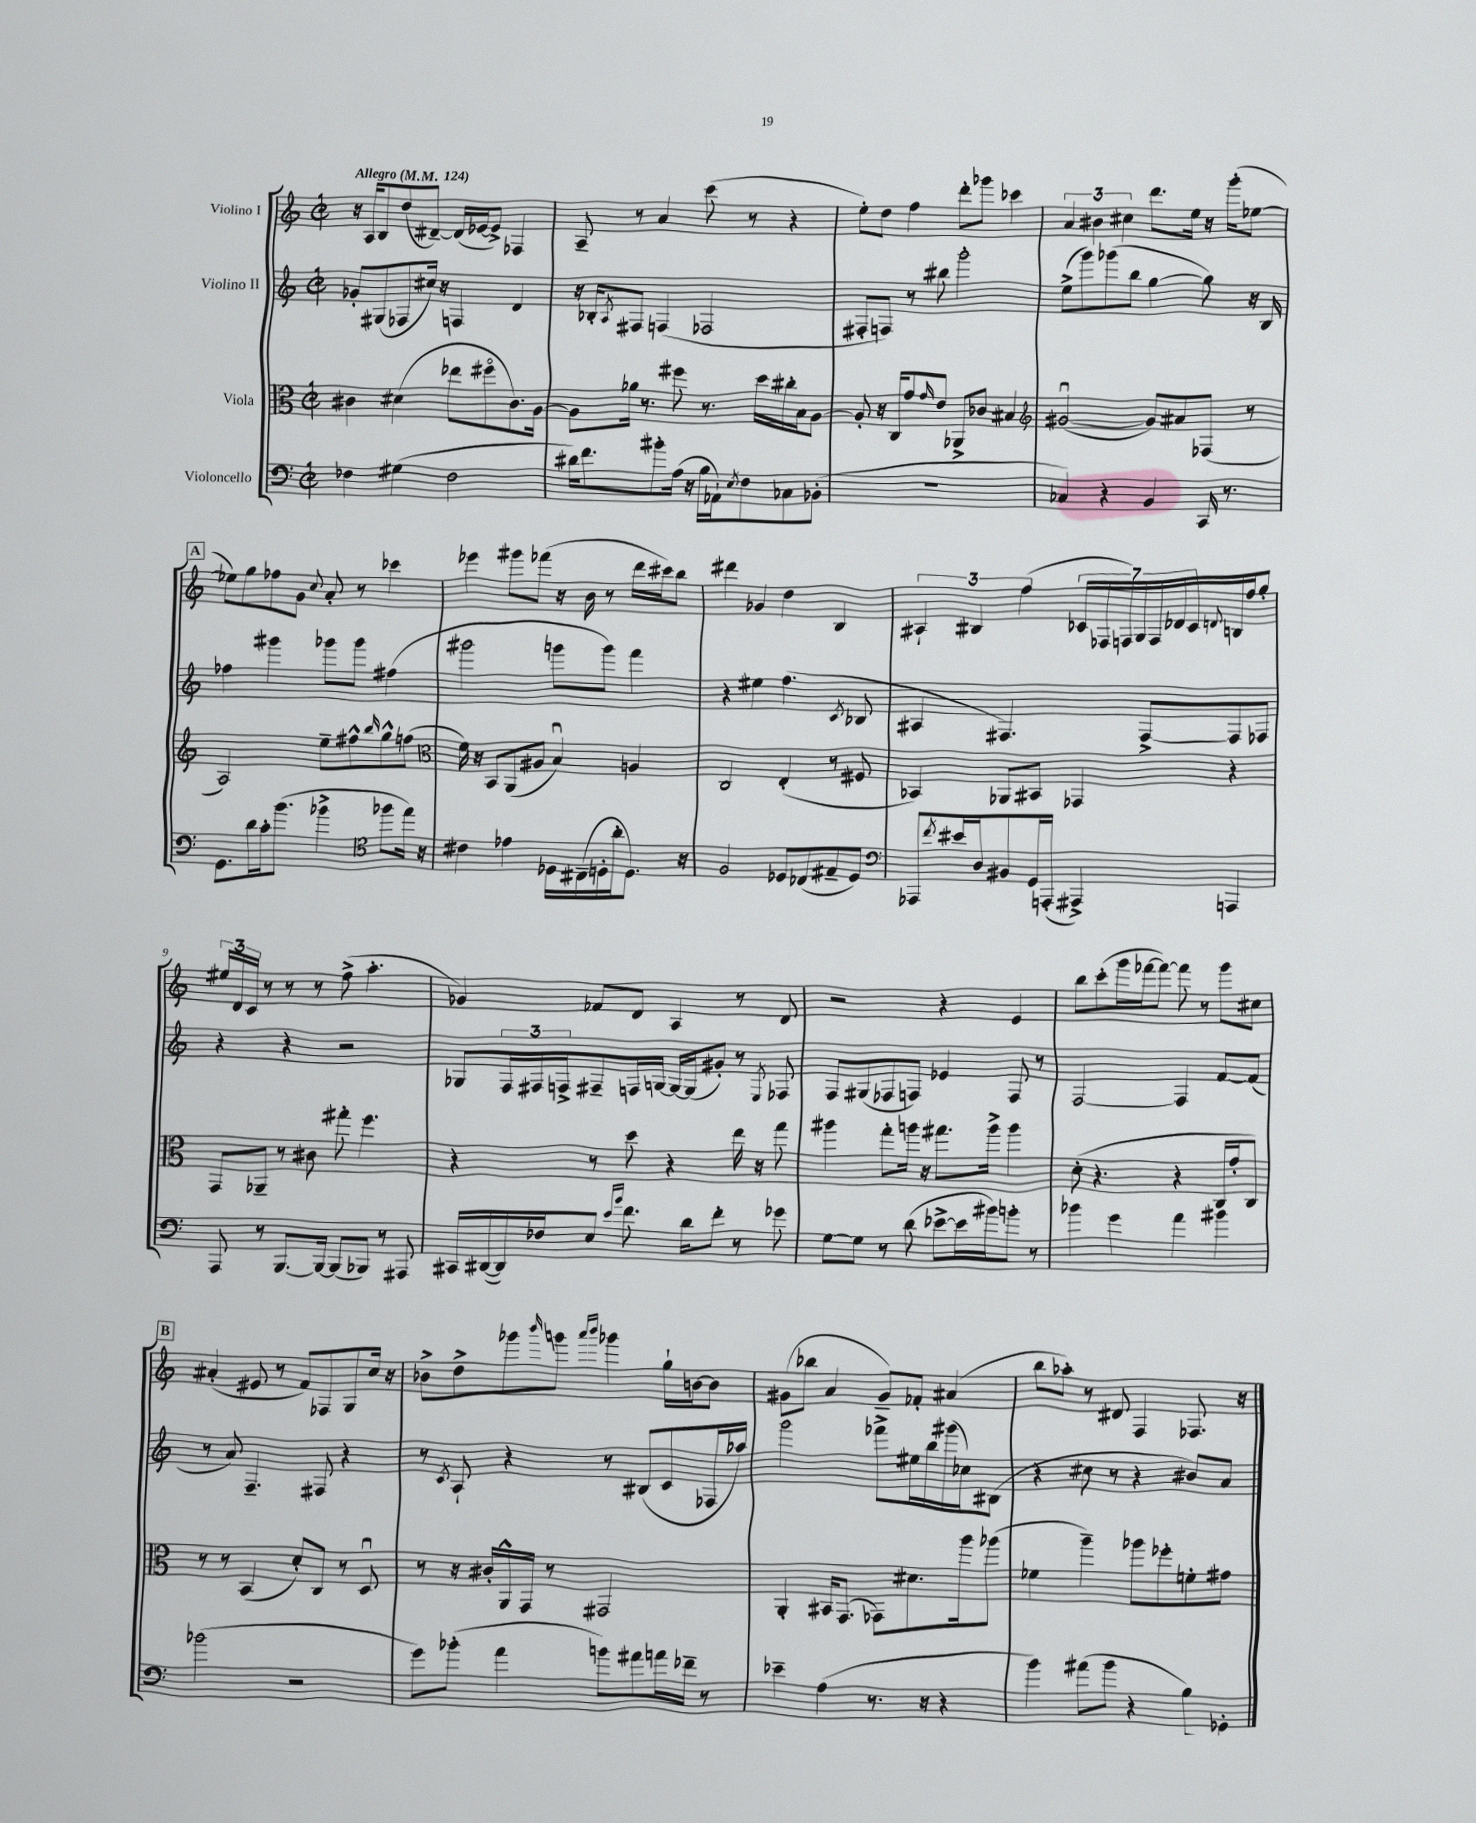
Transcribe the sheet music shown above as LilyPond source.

<<
\new StaffGroup <<
\new Staff = "s0" \with { instrumentName = "Violino I" } {
    \clef treble \key c \major \defaultTimeSignature \time 2/2 \tempo "Allegro" 4 = 124
    r16 a16 b8 d''8( dis'8~--) dis'16( ees'16~ ees'8->) fes4 |
    a8-- r8 a'4 c'''8( r8 r4 |
    e''8-.) d''8 f''4 d'''8-. ges'''8 ces'''4 |
    \tuplet 3/2 { a'4 bis'4 cis''4 } d'''8. e''16 r16 g'''16-.( ees''8~ |
    \mark \markup { \box "A" } ees''8) g''8 fes''8 g'8 \appoggiatura { c''8 } a'8-. r8 ces'''4 |
    ees'''4 gis'''8 fes'''8( r16 b'16 r8 d'''16 cis'''16) b''8 |
    dis'''4 ges'4 d''4 b4 |
    \tuplet 3/2 { ais4-! bis4 f''4( } \tuplet 7/4 { ces'16 fes16 f16) g16 f16 des'16 ces'16 } \appoggiatura { d'8 } b16 f''16 g''8-. |
    \tuplet 3/2 { eis''16 d'16 c'16 } r8 r8 r8 f''8->( a''4.-. |
    ges'4) fes'8 d'8 a4 r8 d'8 |
    r2 r4 e'4 |
    b''8 c'''8-.( g'''16 fes'''16~ fes'''8~) fes'''8 r8 g'''8 cis''8 |
    \mark \markup { \box "B" } ais'4-.( eis'8 r8 f'8) fes8 g8 c''16 r16 |
    bes'8-> d''8-> ges'''8 \grace { b'''16 } g'''8 \grace { a'''16 b'''16 } ges'''4 g''16-! b'16~ b'8 |
    gis'8( bes''8 a'4 gis'8--) fes'8-. ais'4( |
    b''8 aes''8-.) r8 dis'8 f4 fes8. r16 \bar "|." |
}
\new Staff = "s1" \with { instrumentName = "Violino II" } {
    \clef treble \key c \major \defaultTimeSignature \time 2/2
    ges'8-. gis8( fes8 cis''16) r16 f4 d'4 |
    r16 bes16-. \acciaccatura { a8 } fis8 f4( fes2 |
    fis8-. f8) r8 bis''8 g'''2-. |
    e''8->( g'''8) ges'''8( b''8 g''4~ g''8) r16 b16 |
    \mark \markup { \box "A" } fes''4 gis'''4 ges'''8 ges'''8 fis''4( |
    gis'''2 g'''8 g'''8) f'''4 |
    r4 eis''4 f''4.( \acciaccatura { c'8 } bes8 |
    ais4 fis4.) fis8~-> fis8 fes8 |
    r4 r4 r2 |
    ges8 \tuplet 3/2 { f16 fis16 f16-> } fis8-- f16 g16~ g16~ g16( gis'8-.) r8 \acciaccatura { e8 } fes8 |
    f8 gis8( fes8 f8) ees'4 f8 r8 |
    f2~ f4 f'8~ f'8( |
    \mark \markup { \box "B" } r8 a'8) f4.-- fis8 r4 |
    r8 \acciaccatura { c'8 } a8-! r4 r8 bis8( c'8 fes16 aes''16) |
    g'''2 fes'''8-> eis''16 b''16 gis'''16( ces''16) bis8( |
    r4 cis''8 r8 r4 bis'8) a'8 \bar "|." |
}
\new Staff = "s2" \with { instrumentName = "Viola" } {
    \clef alto \key c \major \defaultTimeSignature \time 2/2
    cis'4 dis'4( ees''8 fis''8\flageolet cis'8.) a16~ |
    a8 aes'16 r8. fis''8 r8. d''16 cis''16-. b16 a8~ |
    a8-. r16 c16 g'8 \grace { g'16 } e'8 aes,8-> ces'8 bis4 |
    \clef treble gis'2~\downbow( gis'8) ais'8 fes8( r8 |
    \mark \markup { \box "A" } a2) e''8-- fis''8-^ \grace { b''16 } g''8-^ f''8( |
    \clef alto f'16) r16 b,8 a,8( ais8 b4\downbow) a4 |
    c2 e4-.( r8 fis8 |
    bes,4) aes,8 bis,8 ges,4 r4 |
    g,8 aes,8-- r8 cis'8 gis''8-. f''4. |
    r4 r8 d''8 r4 e''16 r16 g''8 |
    ais''4 g''8-. a''16 r16 gis''8. a''16-> a''4 |
    d'8-.( r4. r4 c16 g'16-. c8) |
    \mark \markup { \box "B" } r8 r8 b,4( d'8-.) c8 r8 d8\downbow |
    r8 r16 cis'16-. a,16-^ g,16 r8 gis,2 |
    a,4-. bis,16 g,8.( ges,8) dis'8. a''16 aes''8( |
    fes'4 a''4--) aes''8 fes''8-. f'8-. gis'8 \bar "|." |
}
\new Staff = "s3" \with { instrumentName = "Violoncello" } {
    \clef bass \key c \major \defaultTimeSignature \time 2/2
    fes4 gis4( fes2 |
    dis'16) f'8. bis'8-. a16( r16 b16 aes,16-!) \acciaccatura { e8 } f8 ces8 bes,8-.( |
    R1 |
    ces4) r4 b,4 c,16 r8. |
    \mark \markup { \box "A" } g,8. d'16 c'16-. b'8.( bes'4-> \clef tenor fes''8 e''16) r16 |
    cis'4 ees'4 des16 cis16--( d16-. a'16-. d8.) r16 |
    f2 des8 ces8( eis8-- des8) |
    \clef bass aes,,8 \acciaccatura { f'8 } eis'16 d16 bis,8 g,16 a,,16-.( ais,,4->) a,,4 |
    a,,8 r8 b,,8.~ b,,16~ b,,8( bes,,8) r8 ais,,8 |
    cis,16 dis,16~( dis,16) fes16 e8 \grace { e'16 b'16 } f'8. d'16 f'8-. r8 ges'8 |
    g8~ g8 r8 d'8( ees'8~-> ees'16 bis'16) b'8-. r8 |
    bes'4 g'4 a'4 bis'4 |
    \mark \markup { \box "B" } bes'2( r2 |
    g'8) bes'8-.( a'4 b'8) ais'8 a'16 fes'16-- r8 |
    ees'4-- a4( r8. r16 r4 |
    b'4) ais'8( b'8 r4 b8) ges,8-. \bar "|." |
}
>>
>>
